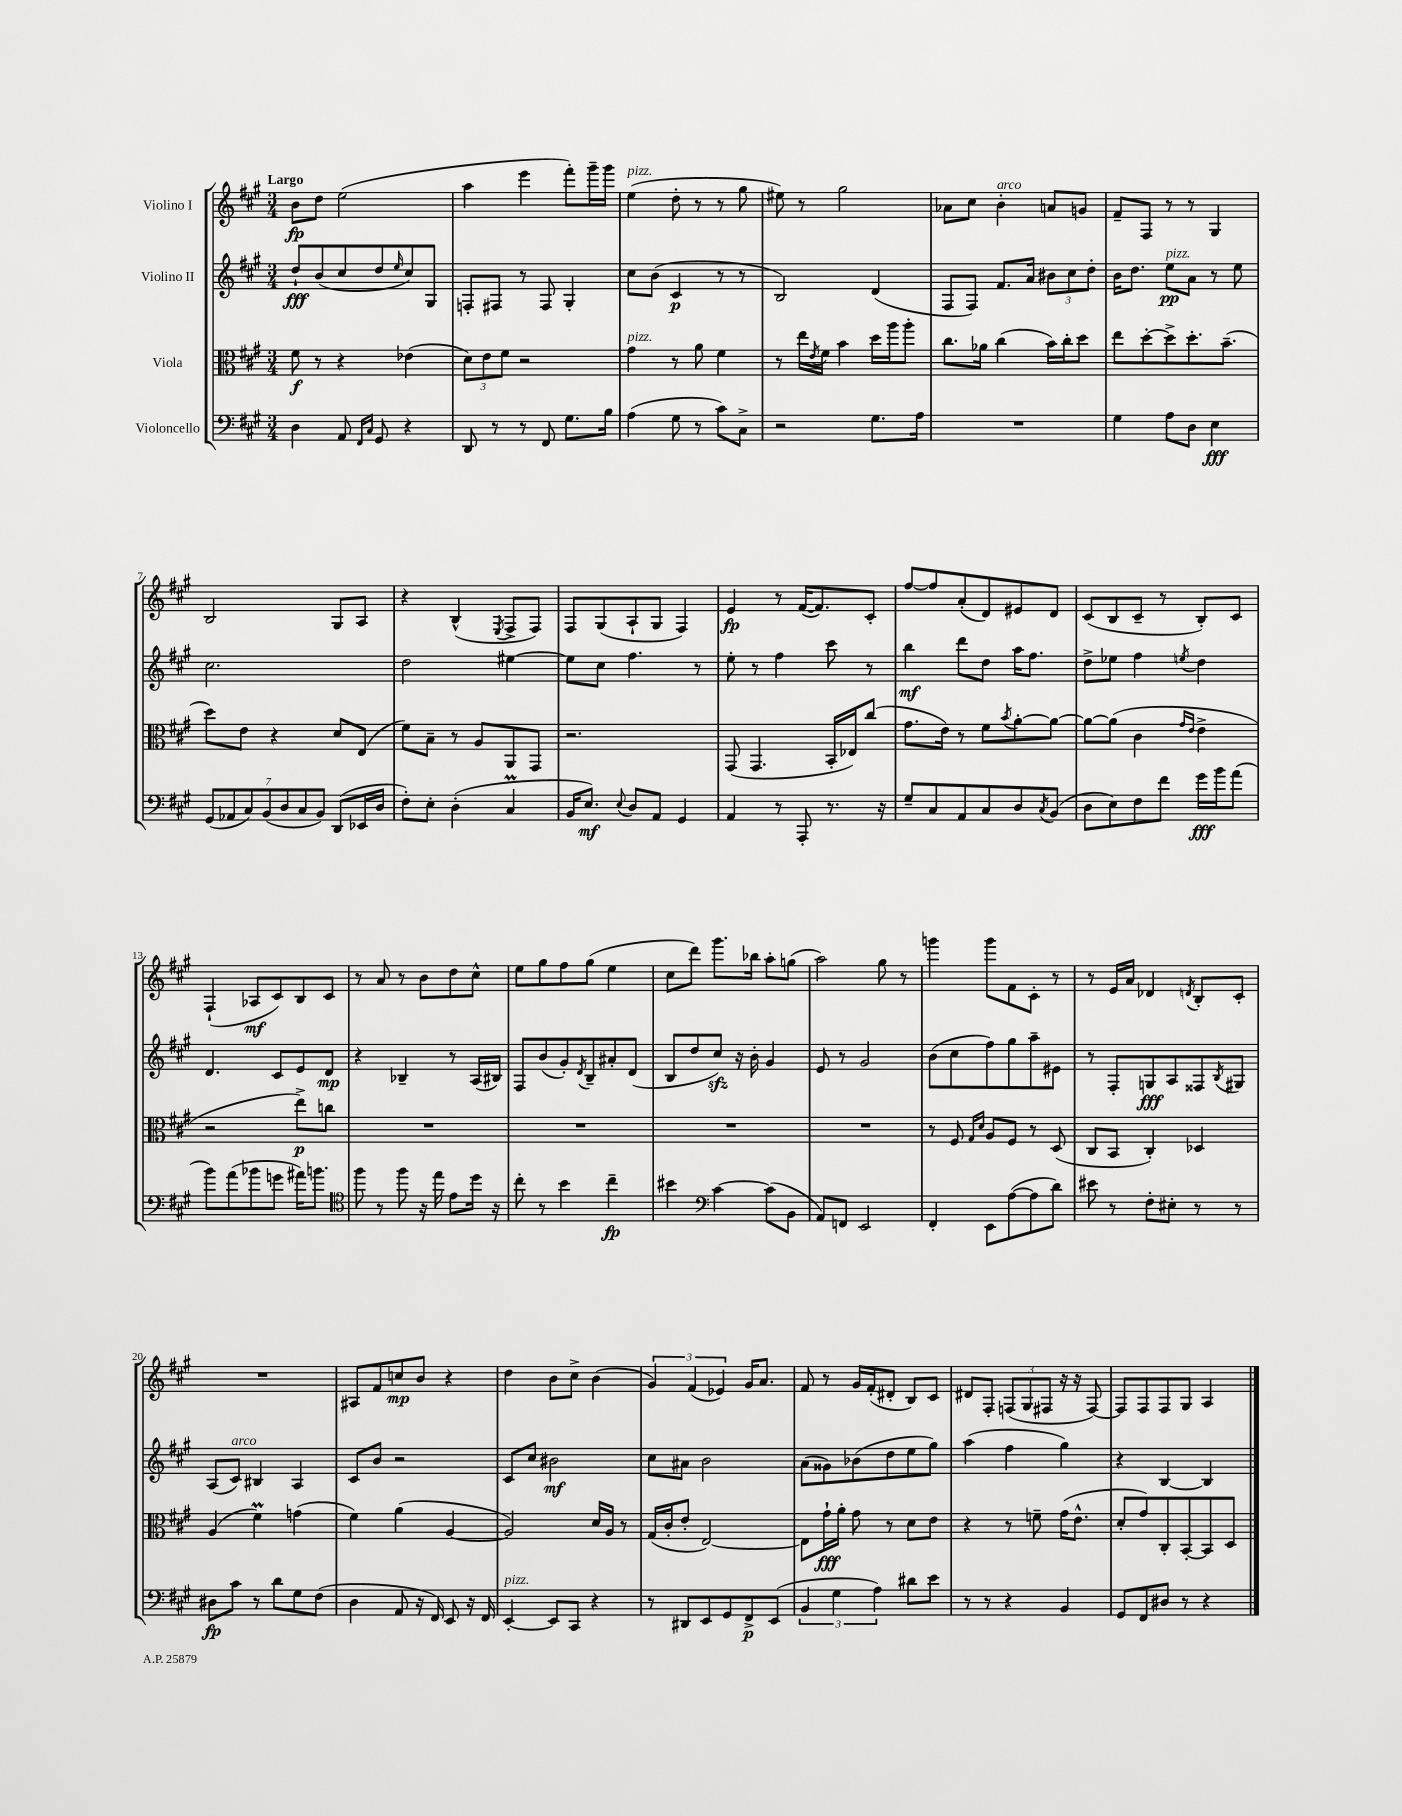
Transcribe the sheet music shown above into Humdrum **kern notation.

**kern	**dynam	**kern	**dynam	**kern	**dynam	**kern	**dynam
*part4	*part4	*part3	*part3	*part2	*part2	*part1	*part1
*staff4	*staff4	*staff3	*staff3	*staff2	*staff2	*staff1	*staff1
*I"Violoncello	*	*I"Viola	*	*I"Violino II	*	*I"Violino I	*
*clefF4	*	*clefC3	*	*clefG2	*	*clefG2	*
*k[f#c#g#]	*	*k[f#c#g#]	*	*k[f#c#g#]	*	*k[f#c#g#]	*
*M3/4	*	*M3/4	*	*M3/4	*	*M3/4	*
=1	=1	=1	=1	=1	=1	=1	=1
!	!	!	!	!	!	!LO:TX:a:B:t=Largo	!
4D\	.	8f#\	f	8dd`/L	fff	8b\L	fp
.	.	8r	.	(8b/	.	8dd\J	.
8AA/	.	4r	.	8cc#/	.	(2ee\	.
16qqFF#/LL	.	.	.	.	.	.	.
16qqC#/JJ	.	.	.	.	.	.	.
8GG#/	.	.	.	8dd/	.	.	.
.	.	.	.	16qqee/	.	.	.
4r	.	(4e-X\	.	8cc#/)	.	.	.
.	.	.	.	8G#/J	.	.	.
=2	=2	=2	=2	=2	=2	=2	=2
8DD/	.	12d\L)	.	8Fn'/L	.	4aa\	.
.	.	12e\	.	.	.	.	.
8r	.	.	.	8F#X/J	.	.	.
.	.	12f#\J	.	.	.	.	.
8r	.	2r	.	8r	.	4eee\	.
8FF#/	.	.	.	8F#/	.	.	.
8.G#\L	.	.	.	4G#'/	.	8fff#'\L)	.
.	.	.	.	.	.	16ggg#~\L	.
16B\Jk	.	.	.	.	.	16ggg#\JJ	.
=3	=3	=3	=3	=3	=3	=3	=3
!	!	!	!	!	!	!LO:TX:a:i:t=pizz.	!
!	!	!LO:TX:a:i:t=pizz.	!	!	!	!	!
(4A\	.	4g#\	.	8cc#\L	.	(4ee\	.
.	.	.	.	(8b\J	.	.	.
8G#\	.	8r	.	4c#/	p	8dd'\	.
8r	.	8a\	.	.	.	8r	.
8c#\L)	.	4f#\	.	8r	.	8r	.
8C#^\J	.	.	.	8r	.	8gg#\	.
=4	=4	=4	=4	=4	=4	=4	=4
2r	.	8r	.	2B/)	.	8ee#X\)	.
.	.	16ee\LL	.	.	.	8r	.
.	.	8qe/	.	.	.	.	.
.	.	16f#\JJ	.	.	.	.	.
.	.	4b\	.	.	.	2gg#\	.
8.G#\L	.	16dd\LL	.	(4d/	.	.	.
.	.	16aa\J	.	.	.	.	.
.	.	8aa'\J	.	.	.	.	.
16A\Jk	.	.	.	.	.	.	.
=5	=5	=5	=5	=5	=5	=5	=5
2.r	.	8.cc#\L	.	8F#/L	.	8a-X\L	.
.	.	.	.	8F#/J)	.	8cc#\J	.
.	.	16a-X\Jk	.	.	.	.	.
!	!	!	!	!	!	!LO:TX:a:i:t=arco	!
.	.	(4cc#\	.	8.f#/L	.	4b'\	.
.	.	.	.	16a/Jk	.	.	.
.	.	16b\LL)	.	12b#X\L	.	8an/L	.
.	.	16cc#'\J	.	.	.	.	.
.	.	.	.	12cc#\	.	.	.
.	.	8dd\J	.	.	.	8gn/J	.
.	.	.	.	12dd'\J	.	.	.
=6	=6	=6	=6	=6	=6	=6	=6
4G#\	.	8ee\L	.	16b\KL	.	8f#~/L	.
.	.	.	.	8.dd\J	.	.	.
.	.	[8dd'\	.	.	.	8F#/J	.
!	!	!	!	!LO:TX:a:i:t=pizz.	!	!	!
8A\L	.	8dd^\]	.	8ee\L	pp	8r	.
8D\J	.	8.dd'\	.	8a\J	.	8r	.
4E\	fff	.	.	8r	.	4G#/	.
.	.	(8.b~\J	.	.	.	.	.
.	.	.	.	8ee\	.	.	.
!!LO:LB:g=z
=7	=7	=7	=7	=7	=7	=7	=7
(14GG#/L	.	8dd\L)	.	2.cc#\	.	2B/	.
14AA-X/	.	.	.	.	.	.	.
.	.	8e\J	.	.	.	.	.
14C#/)	.	.	.	.	.	.	.
(14BB/	.	.	.	.	.	.	.
.	.	4r	.	.	.	.	.
14D/	.	.	.	.	.	.	.
14C#/	.	.	.	.	.	.	.
14BB/J)	.	.	.	.	.	.	.
(8DD/L	.	8d/L	.	.	.	8G#/L	.
16EE-X/L	.	(8E/J	.	.	.	8A/J	.
16D/JJ	.	.	.	.	.	.	.
=8	=8	=8	=8	=8	=8	=8	=8
8F#'\L)	.	8f#\L)	.	2dd\	.	4r	.
8E'\J	.	8B~\J	.	.	.	.	.
(4D'\	.	8r	.	.	.	(4B^^/	.
.	.	8A/L	.	.	.	.	.
.	.	.	.	.	.	8qE/	.
4C#m/	.	8AA/	.	[4ee#X\	.	8F#^/L	.
.	.	8GG#/J	.	.	.	8F#/J)	.
=9	=9	=9	=9	=9	=9	=9	=9
16BB/KL	.	2.r	.	8ee#\L]	.	8F#/L	.
8.E/J)	mf	.	.	.	.	.	.
.	.	.	.	8cc#\J	.	(8G#/	.
8qqE/	.	.	.	.	.	.	.
8D/L	.	.	.	4.ff#\	.	8A`/	.
8AA/J	.	.	.	.	.	8G#/J	.
4GG#/	.	.	.	.	.	4F#/)	.
.	.	.	.	8r	.	.	.
=10	=10	=10	=10	=10	=10	=10	=10
4AA/	.	(8GG#/	.	8ee'\	.	4e/	fp
.	.	4.GG#/	.	8r	.	.	.
8r	.	.	.	4ff#\	.	8r	.
8AAA'/	.	.	.	.	.	([16f#/KL	.
.	.	.	.	.	.	8.f#/])	.
8.r	.	16BB'/LL	.	8ccc#\	.	.	.
.	.	16E-X/J)	.	.	.	.	.
.	.	(8cc#/J	.	8r	.	8c#'/J	.
16r	.	.	.	.	.	.	.
=11	=11	=11	=11	=11	=11	=11	=11
8G#~/L	.	8.g#\L	.	4bb\	mf	[8ff#/L	.
8C#/	.	.	.	.	.	8ff#/]	.
.	.	16e\Jk)	.	.	.	.	.
8AA/	.	8r	.	8ddd\L	.	(8a'/	.
8C#/	.	8f#\L	.	8dd\J	.	8d/)	.
.	.	8qb/	.	.	.	.	.
8D/	.	[8a'\	.	16aa\KL	.	8e#X/	.
.	.	.	.	8.ff#\J	.	.	.
8qC#/	.	.	.	.	.	.	.
(8BB/J	.	8a\J_	.	.	.	8d/J	.
=12	=12	=12	=12	=12	=12	=12	=12
8D\L	.	8a\L_	.	8dd^\L	.	(8c#/L	.
8E\)	.	(8a\J]	.	8ee-X\J	.	8B/	.
8F#\	.	4c#\	.	4ff#\	.	8c#~/J	.
8f#\J	.	.	.	.	.	8r	.
.	.	16qqg#/LL	.	.	.	.	.
.	.	16qqe/JJ	.	8qeen/	.	.	.
16g#\LL	fff	4e^\	.	4dd\	.	8B'/L)	.
16b\J	.	.	.	.	.	.	.
(8a\J	.	.	.	.	.	8c#/J	.
!!LO:LB:g=z
=13	=13	=13	=13	=13	=13	=13	=13
8b\L)	.	2r	.	4.d/	.	(4F#`/	.
(8a\	.	.	.	.	.	.	.
8b-X\	.	.	.	.	.	8A-X/L	mf
8gn\J	.	.	.	8c#/L	.	8c#/)	.
16a#X\KL)	.	8ee^\L)	p	8e/	.	8B/	.
8.bn\J	.	.	.	.	.	.	.
.	.	8ccn\J	.	8d/J	mp	8c#/J	.
=14	=14	=14	=14	=14	=14	=14	=14
*clefC4	*	*	*	*	*	*	*
8ff#\	.	2.r	.	4r	.	8r	.
8r	.	.	.	.	.	8a/	.
8ff#\	.	.	.	4B-X~/	.	8r	.
16r	.	.	.	.	.	8b\L	.
16ee\	.	.	.	.	.	.	.
8e\L	.	.	.	8r	.	8dd\	.
16dd\Jk	.	.	.	(16A/LL	.	8cc#^^\J	.
16r	.	.	.	16B#X/JJ)	.	.	.
=15	=15	=15	=15	=15	=15	=15	=15
8cc#'\	.	2.r	.	8F#/L	.	8ee\L	.
8r	.	.	.	(8b/	.	8gg#\	.
4b\	.	.	.	8g#'/)	.	8ff#\	.
.	.	.	.	8qd/	.	.	.
.	.	.	.	8B~/	.	(8gg#\J	.
4cc#~\	fp	.	.	8a#X'/	.	4ee\	.
.	.	.	.	(8d/J	.	.	.
=16	=16	=16	=16	=16	=16	=16	=16
4b#X\	.	2.r	.	8B/L	.	8cc#\L	.
.	.	.	.	8dd/	.	8ddd\J)	.
*clefF4	*	*	*	*	*	*	*
[4c#\	.	.	.	8cc#zz/J)	.	8.ggg#\L	.
.	.	.	.	16r	.	.	.
.	.	.	.	16b'\	.	16bb-X\Jk	.
(8c#\L]	.	.	.	4g#/	.	8aa'\L	.
8BB\J	.	.	.	.	.	(8ggn\J	.
=17	=17	=17	=17	=17	=17	=17	=17
8AA/L)	.	2.r	.	8e/	.	2aa\)	.
8FFn/J	.	.	.	8r	.	.	.
2EE/	.	.	.	2g#/	.	.	.
.	.	.	.	.	.	8gg#\	.
.	.	.	.	.	.	8r	.
=18	=18	=18	=18	=18	=18	=18	=18
4FF#'/	.	8r	.	(8b\L	.	4gggn\	.
.	.	8F#/	.	8cc#\	.	.	.
.	.	16qqG#/LL	.	.	.	.	.
.	.	16qqd/JJ	.	.	.	.	.
8EE\L	.	8A/L	.	8ff#\)	.	8ggg\L	.
([8A\	.	8F#/J	.	8gg#\	.	8f#\	.
8A\]	.	8r	.	8aa~\	.	8c#'\J	.
8d\J)	.	(8D/	.	8e#X\J	.	8r	.
=19	=19	=19	=19	=19	=19	=19	=19
8e#X\	.	8C#/L	.	8r	.	8r	.
8r	.	8BB/J	.	8F#'/L	.	16e/LL	.
.	.	.	.	.	.	16a/JJ	.
8F#'\L	.	4C#'/)	.	8Gn/	fff	4d-X/	.
8E#X'\J	.	.	.	8A/	.	.	.
.	.	.	.	.	.	8qdn/	.
8r	.	4D-X/	.	8F##X/	.	8B'/L	.
.	.	.	.	8qB/	.	.	.
8r	.	.	.	8G#X/J	.	8c#'/J	.
!!LO:LB:g=z
=20	=20	=20	=20	=20	=20	=20	=20
8D#X\L	fp	(4A/	.	(8A/L	.	2.r	.
!	!	!	!	!LO:TX:a:i:t=arco	!	!	!
8c#\J	.	.	.	8c#/J)	.	.	.
8r	.	4f#M\)	.	4B#X/	.	.	.
8d\L	.	.	.	.	.	.	.
8G#\	.	(4gn\	.	4A/	.	.	.
(8F#\J	.	.	.	.	.	.	.
=21	=21	=21	=21	=21	=21	=21	=21
4D\	.	4f#\)	.	8c#/L	.	8A#X/L	.
.	.	.	.	8b/J	.	8f#/	.
8AA/	.	(4a\	.	2r	.	8ccn/	mp
16r	.	.	.	.	.	8b/J	.
16FF#/)	.	.	.	.	.	.	.
8EE/	.	[4A/	.	.	.	4r	.
16r	.	.	.	.	.	.	.
16FF#/	.	.	.	.	.	.	.
=22	=22	=22	=22	=22	=22	=22	=22
!LO:TX:a:i:t=pizz.	!	!	!	!	!	!	!
[4EE'/	.	2A/])	.	8c#/L	.	4dd\	.
.	.	.	.	8cc#/J	.	.	.
8EE/L]	.	.	.	2b#X\	mf	8b\L	.
8CC#/J	.	.	.	.	.	8cc#^\J	.
4r	.	16d/LL	.	.	.	(4b\	.
.	.	16A/JJ	.	.	.	.	.
.	.	8r	.	.	.	.	.
=23	=23	=23	=23	=23	=23	=23	=23
8r	.	(16G#/LL	.	8cc#\L	.	6g#/)	.
.	.	16c#'/J	.	.	.	.	.
8DD#X/L	.	8e'/J	.	8a#X\J	.	.	.
.	.	.	.	.	.	(6f#/	.
8EE/	.	[2E/)	.	2b\	.	.	.
.	.	.	.	.	.	6e-X/)	.
8GG#/	.	.	.	.	.	.	.
8FF#^/	p	.	.	.	.	16g#/KL	.
.	.	.	.	.	.	8.a/J	.
(8EE/J	.	.	.	.	.	.	.
=24	=24	=24	=24	=24	=24	=24	=24
6BB/	.	8E\L]	.	(8a\L	.	8f#/	.
.	.	16g#`\L	fff	8g##X\)	.	8r	.
6G#\	.	.	.	.	.	.	.
.	.	16a'\JJ	.	.	.	.	.
.	.	8g#\	.	(8b-X\	.	16g#/LL	.
.	.	.	.	.	.	(16f#'/J	.
6A\)	.	.	.	.	.	.	.
.	.	8r	.	8dd\	.	8d#X'/J	.
8d#X\L	.	8d\L	.	8ee\	.	8B/L)	.
8e\J	.	8e\J	.	8gg#\J)	.	8c#/J	.
=25	=25	=25	=25	=25	=25	=25	=25
8r	.	4r	.	(4aa\	.	8d#X/L	.
8r	.	.	.	.	.	8F#'/J	.
4r	.	8r	.	4ff#\	.	(12Fn/L	.
.	.	.	.	.	.	12G#/	.
.	.	8fn~\	.	.	.	.	.
.	.	.	.	.	.	12F#X/J	.
4BB/	.	(16g#\KL	.	4gg#\)	.	16r	.
.	.	8.e^^\J	.	.	.	16r	.
.	.	.	.	.	.	[8F#/)	.
=26	=26	=26	=26	=26	=26	=26	=26
8GG#/L	.	8d'/L	.	4r	.	8F#/L]	.
8FF#/	.	8g#/)	.	.	.	8F#/	.
8D#X/J	.	8C#'/	.	[4B/	.	8F#/	.
8r	.	[8BB'/	.	.	.	8G#/J	.
4r	.	8BB/]	.	4B/]	.	4A/	.
.	.	8D/J	.	.	.	.	.
==	==	==	==	==	==	==	==
*-	*-	*-	*-	*-	*-	*-	*-
